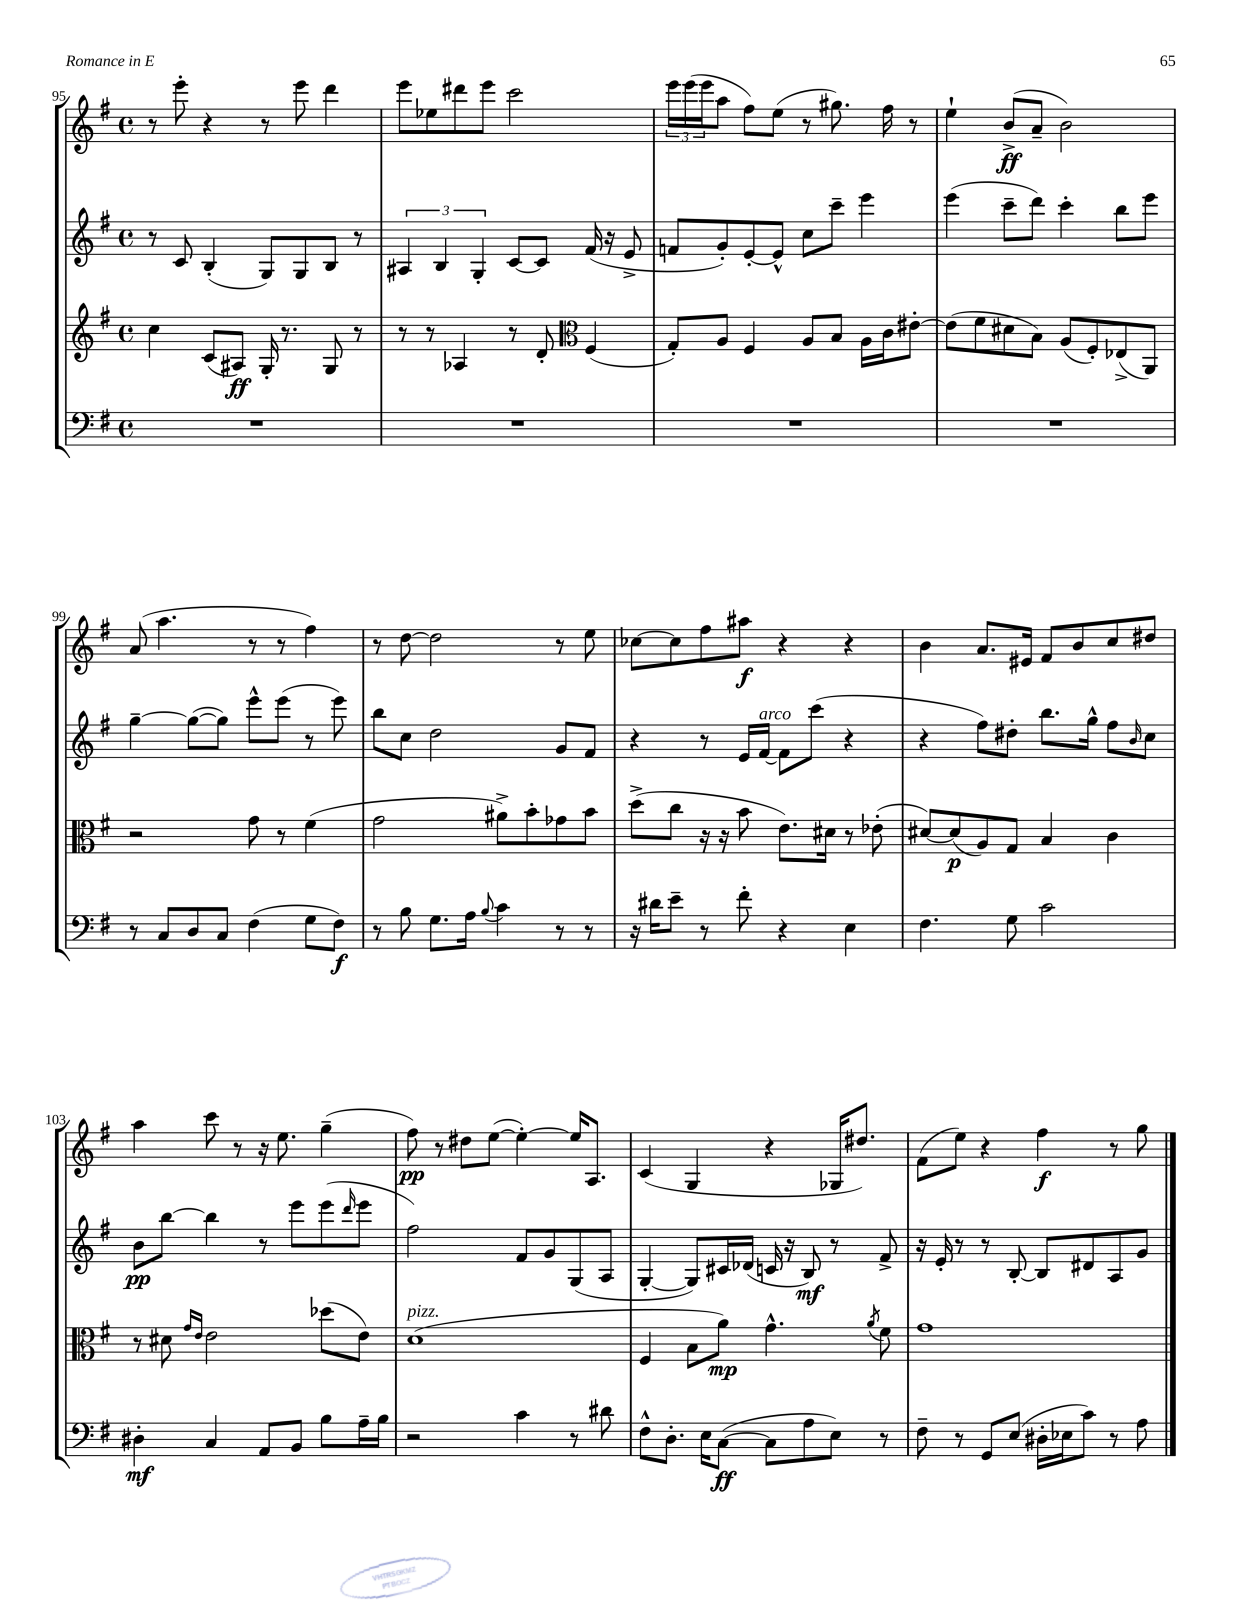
<<
\new StaffGroup <<
\new Staff = "s0" {
    \clef treble \key g \major \defaultTimeSignature \time 4/4
    r8 e'''8-. r4 r8 e'''8 d'''4 |
    e'''8 ees''8 dis'''8 e'''8 c'''2 |
    \tuplet 3/2 { e'''16 e'''16( e'''16 } a''8 fis''8) e''8( r8 gis''8.) fis''16 r8 |
    e''4-! b'8->\ff( a'8-- b'2) |
    a'8( a''4. r8 r8 fis''4) |
    r8 d''8~ d''2 r8 e''8 |
    ces''8~ ces''8 fis''8 ais''8\f r4 r4 |
    b'4 a'8. eis'16 fis'8 b'8 c''8 dis''8 |
    a''4 c'''8 r8 r16 e''8. g''4--( |
    fis''8\pp) r8 dis''8 e''8~( e''4~-.) e''16 a8. |
    c'4( g4 r4 ges16 dis''8.) |
    fis'8( e''8) r4 fis''4\f r8 g''8 \bar "|." |
}
\new Staff = "s1" {
    \clef treble \key g \major \defaultTimeSignature \time 4/4
    r8 c'8 b4-.( g8) g8 b8 r8 |
    \tuplet 3/2 { ais4 b4 g4-. } c'8~ c'8 fis'16( r16 e'8-> |
    f'8 g'8-.) e'8~-. e'8-^ c''8 c'''8-- e'''4 |
    e'''4( c'''8-- d'''8) c'''4-. b''8 e'''8 |
    g''4~-- g''8~( g''8) e'''8-^ e'''8( r8 e'''8) |
    b''8 c''8 d''2 g'8 fis'8 |
    r4 r8 e'16 fis'16~^\markup { \italic "arco" } fis'8 c'''8( r4 |
    r4 fis''8) dis''8-. b''8. g''16-^ fis''8 \grace { b'16 } c''8 |
    b'8\pp b''8~ b''4 r8 e'''8 e'''8( \grace { d'''16 } e'''8 |
    fis''2) fis'8 g'8 g8( a8 |
    g4~-. g8) cis'16 des'16( c'16 r16 b8\mf) r8 fis'8-> |
    r16 e'16-. r8 r8 b8~-. b8 dis'8 a8 g'8 \bar "|." |
}
\new Staff = "s2" {
    \clef treble \key g \major \defaultTimeSignature \time 4/4
    c''4 c'8( ais8\ff) g16-. r8. g8 r8 |
    r8 r8 aes4 r8 d'8-. \clef alto fis4( |
    g8-.) a8 fis4 a8 b8 a16 c'16 eis'8~-. |
    eis'8( fis'8 dis'8 b8) a8( fis8-.) ees8->( a,8) |
    r2 g'8 r8 fis'4( |
    g'2 ais'8->) b'8-. ges'8 b'8 |
    d''8->( c''8 r16 r16 b'8 e'8.) dis'16 r8 ees'8-.( |
    dis'8~) dis'8\p( a8) g8 b4 c'4 |
    r8 dis'8 \grace { g'16 e'16 } e'2 des''8( e'8) |
    d'1^\markup { \italic "pizz." }( |
    fis4 b8 a'8\mp) g'4.-^ \acciaccatura { a'8 } fis'8 |
    g'1 \bar "|." |
}
\new Staff = "s3" {
    \clef bass \key g \major \defaultTimeSignature \time 4/4
    R1 |
    R1 |
    R1 |
    R1 |
    r8 c8 d8 c8 fis4( g8 fis8\f) |
    r8 b8 g8. a16 \appoggiatura { b8 } c'4 r8 r8 |
    r16 dis'16 e'8-- r8 fis'8-. r4 e4 |
    fis4. g8 c'2 |
    dis4-.\mf c4 a,8 b,8 b8 a16-- b16 |
    r2 c'4 r8 dis'8 |
    fis8-^ d8.-. e16 c8~\ff( c8 a8 e8) r8 |
    fis8-- r8 g,8 e8( dis16-. ees16 c'8) r8 a8 \bar "|." |
}
>>
>>
\layout { \context { \Score currentBarNumber = #95 } }
